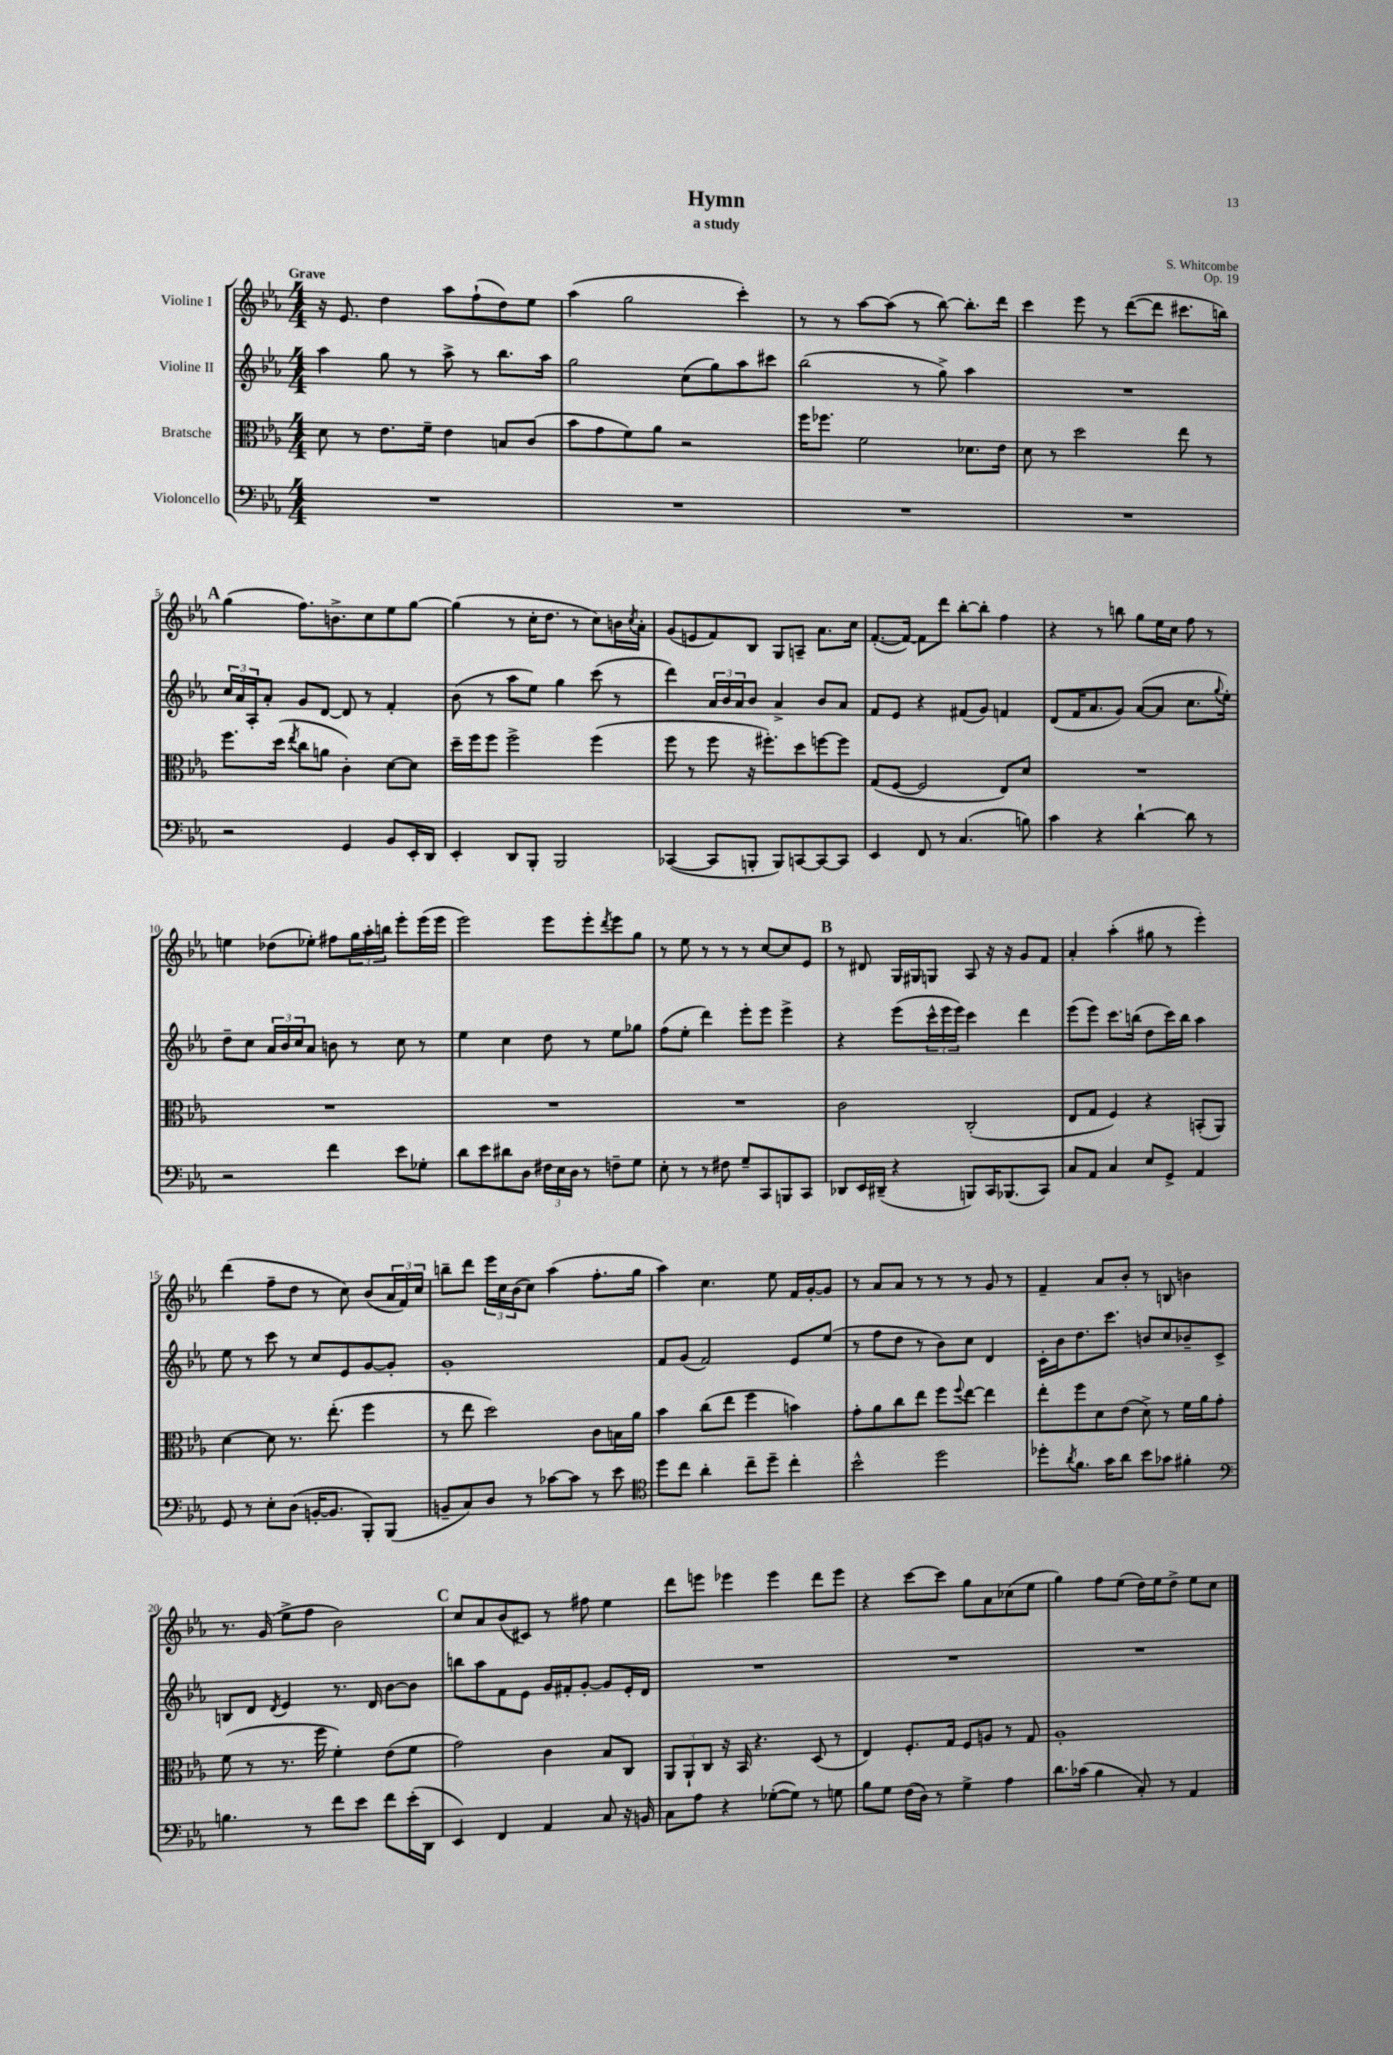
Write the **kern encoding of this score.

**kern	**kern	**kern	**kern
*staff4	*staff3	*staff2	*staff1
*clefF4	*clefC3	*clefG2	*clefG2
*k[b-e-a-]	*k[b-e-a-]	*k[b-e-a-]	*k[b-e-a-]
*M4/4	*M4/4	*M4/4	*M4/4
1r	8d	4aa-	16r
.	.	.	8.e-
.	8r	.	.
.	8.e-	8gg	4dd
.	.	8r	.
.	16f~	.	.
.	4e-	8aa-^	8aa-
.	.	8r	(8ff`
.	8B	8.bb-	8dd)
.	(8c	.	8ee-
.	.	16aa-	.
=	=	=	=
1r	8b-	2gg	(4aa-
.	8g	.	.
.	8f)	.	2gg
.	8a-	.	.
.	2r	(8cc	.
.	.	8gg)	.
.	.	8aa-	4ccc')
.	.	8ccc#	.
=	=	=	=
1r	16ff	(2bb-	8r
.	8.ff-	.	.
.	.	.	8r
.	2f	.	[8aa-
.	.	.	(8aa-]
.	.	8r	8r
.	.	8gg^)	[8bb-)
.	8.d-	4aa-	8.bb-']
.	16e-	.	16ddd
=	=	=	=
1r	8d	1r	4ccc
.	8r	.	.
.	2dd	.	8eee-
.	.	.	8r
.	.	.	([8ddd
.	.	.	8ddd]
.	8ee-	.	8.ccc#
.	8r	.	.
.	.	.	16bb)
=	=	=	=
2r	8.ff	24cc	(4gg
.	.	24a-	.
.	.	24A-'	.
.	.	8a-'	.
.	(16dd	.	.
.	8qee-	.	.
.	8cc	8g	8.ff)
.	8a	[8d	.
.	.	.	8.b^
4GG	4c')	8d]	.
.	.	8r	8cc
8BB-	[8d	4f'	8ee-
16EE-'	8d]	.	[8gg
16DD	.	.	.
=	=	=	=
4EE-'	16dd~	(8b-	(4gg]
.	16ff	.	.
.	8ff	8r	.
8DD	2ff^	8aa-	8r
8BBB-'	.	8ee-)	16cc'
.	.	.	8.dd
2BBB-	.	4gg	.
.	.	.	8r
.	(4ff	(8ccc	8cc)
.	.	8r	16b
.	.	.	8qcc
.	.	.	16a-'
=	=	=	=
([4CC-	8ff	4ddd)	(8g
.	8r	.	8e
8CC-]	8ff	24a-	8f)
.	.	24b-	.
.	.	24a-	.
8BBB'	16r	8b-	8B-
.	8.ff#')	.	.
8BBB)	.	4a-^	8G
[8CC	8dd	.	8A~
8CC_	[8ff	8b-	8.a-
8CC]	8ff]	8a-	.
.	.	.	16cc
=	=	=	=
4EE-	(8G	8f	([8.f'
.	[8F	8e-	.
.	.	.	16f_)
8FF	2F]	4r	8f]
8r	.	.	8ddd
(4.C	.	(8f#	[8bb-'
.	.	8g)	8bb-']
.	8E-)	4f	4ff
8B)	8d	.	.
=	=	=	=
4c	1r	(8d	4r
.	.	16f	.
.	.	8.a-	.
4r	.	.	8r
.	.	8g)	8bb
[4d`	.	([8a-	8gg
.	.	8a-]	16ee-
.	.	.	16cc
8d]	.	8.cc	8ff
8r	.	.	8r
.	.	8qqgg	.
.	.	16ee-')	.
=	=	=	=
2r	1r	8dd~	4ee
.	.	8cc	.
.	.	24a-	(8dd-
.	.	24b-	.
.	.	24cc	.
.	.	8a-	8ee-')
4f	.	8b	8ff#
.	.	8r	24gg
.	.	.	24aa-'
.	.	.	24bb
8e-	.	8cc	8eee-'
8G-'	.	8r	(16eee-
.	.	.	16eee-
=	=	=	=
8d	1r	4ee-	2eee-)
8e-	.	.	.
8d#	.	4cc	.
8D	.	.	.
24F#	.	8dd	8eee-
24E-	.	.	.
24D	.	.	.
8r	.	8r	8eee-'
.	.	.	8qddd
8F~	.	8ee-	8eee-
8G	.	8gg-	8gg
=	=	=	=
8E-'	1r	(8ff	8r
8r	.	8ee-'	8ee-
8r	.	4ddd)	8r
8F#	.	.	8r
8G~	.	8eee-'	8r
8CC	.	8eee-	[8cc
8BBB	.	4eee-^	8cc]
8CC	.	.	8e-
=	=	=	=
8DD-	2c	4r	8r
16EE-	.	.	8d#
(16DD#~	.	.	.
4r	.	(8eee-	16G
.	.	.	16G#
.	.	24ccc^^	8G
.	.	24eee-	.
.	.	24eee-)	.
8BBB)	(2C'	4ccc	8A-
16CC	.	.	16r
(8.BBB-	.	.	16r
.	.	4ddd	8g
8CC)	.	.	8f
=	=	=	=
8C	8E-	(8eee-	4a-'
8AA-	8G	8eee-)	.
4C	4F)	8.ccc	(4aa-'
.	.	(16bb	.
8E-	4r	8dd	8gg#
8GG^	.	16ccc)	8r
.	.	16bb	.
4AA-	(8BB'	4aa-	4eee-')
.	8AA-)	.	.
=	=	=	=
8GG	[4d	8ee-	(4ddd
8r	.	8r	.
8E-'	8d]	8ccc	8ff~
(8D	8.r	8r	8dd
[16BB'	.	8cc	8r
8.BB]	(8.ee-'	.	.
.	.	8e-	8cc)
8BBB-')	4ff	[8g	(8b-
(8BBB-	.	8g']	24a-
.	.	.	24f)
.	.	.	24cc
=	=	=	=
8BB~	8r	1g'	8bb~
8C)	8ee-	.	8ddd
8D	2dd)	.	24eee-
.	.	.	24cc
.	.	.	(24b-
8r	.	.	8cc)
[8c-	.	.	(4aa-
8c-]	.	.	.
8r	8c	.	8.ff'
8e-	16B	.	.
.	16a-	.	16gg
=	=	=	=
*clefC4	*	*	*
8dd	4b-	8f	4aa-)
8cc	.	(8g	.
4a-'	(8cc	2f)	4.cc
.	8ee-	.	.
8cc~	4ff	.	.
8dd~	.	.	8ee-
4cc'	4b)	8e-	16f
.	.	.	[16g'
.	.	(8ee-	8g]
=	=	=	=
2b-^^	8g'	8r	8r
.	8a-	8ff	8a-
.	8cc	8dd	8a-
.	8ee-	8r	8r
2dd	8ff	8b-)	8r
.	8qqff	.	.
.	[8ee-	8cc	8r
.	4ee-]	4d	8g
.	.	.	8r
=	=	=	=
8dd-'	8ee-'	16c'	4f~
.	.	16b-	.
8qa-	.	.	.
8.f	8ff	8.dd	.
.	8d	.	8a-
16g	.	8.ccc	.
8a-	(8e-	.	8b-'
8b-	8d^)	8b	8r
8g-	8r	8cc	8B
4f#'	16f	8b-~	4b
.	16a-	.	.
.	8g'	8c^	.
=	=	=	=
*clefF4	*	*	*
4.B	(8f	8B	8.r
.	8r	8d	.
.	.	.	(16g
.	.	8qd	.
.	8.r	4e-	8ee-^
8r	.	.	8ff
.	16ff	.	.
8f	4f')	8.r	2b-)
8e-	.	.	.
.	.	16d	.
8f	(8e-	[8b-	.
(16e-'	8f	8b-]	.
16DD	.	.	.
=	=	=	=
4EE-)	2g)	8bb	8cc
.	.	8aa-	8a-
4FF	.	8f	(8b-
.	.	8e-	8c#)
4AA-	4c	16g	8r
.	.	16f#'	.
.	.	[8g'	8ff#
8C	8B-	8g]	4ee-
16r	8C	16e-'	.
16BB	.	16d	.
=	=	=	=
8C	12AA-	1r	8ddd
.	12AA-`	.	.
8A-	.	.	8eee
.	12C	.	.
4r	16r	.	4eee-
.	16BB-	.	.
.	4.r	.	.
([8G-'	.	.	4eee-
8G-])	.	.	.
8r	(8D	.	8ddd
8G	8r	.	8eee-
=	=	=	=
8B-	4E-)	1r	4r
8G	.	.	.
(16F	8.F'	.	[8ccc
16D)	.	.	.
8r	.	.	8ccc]
.	16G	.	.
4G^	8F	.	8gg
.	8A	.	8a-
4A-	8r	.	(8cc-
.	8G	.	8ee-
=	=	=	=
8.d	1A-'	1r	4gg)
(16c-	.	.	.
4B-	.	.	8ff
.	.	.	(8ee-
8C')	.	.	16dd)
.	.	.	16ee-
8r	.	.	8dd^
4AA-	.	.	8ee-
.	.	.	8cc
==	==	==	==
*-	*-	*-	*-
